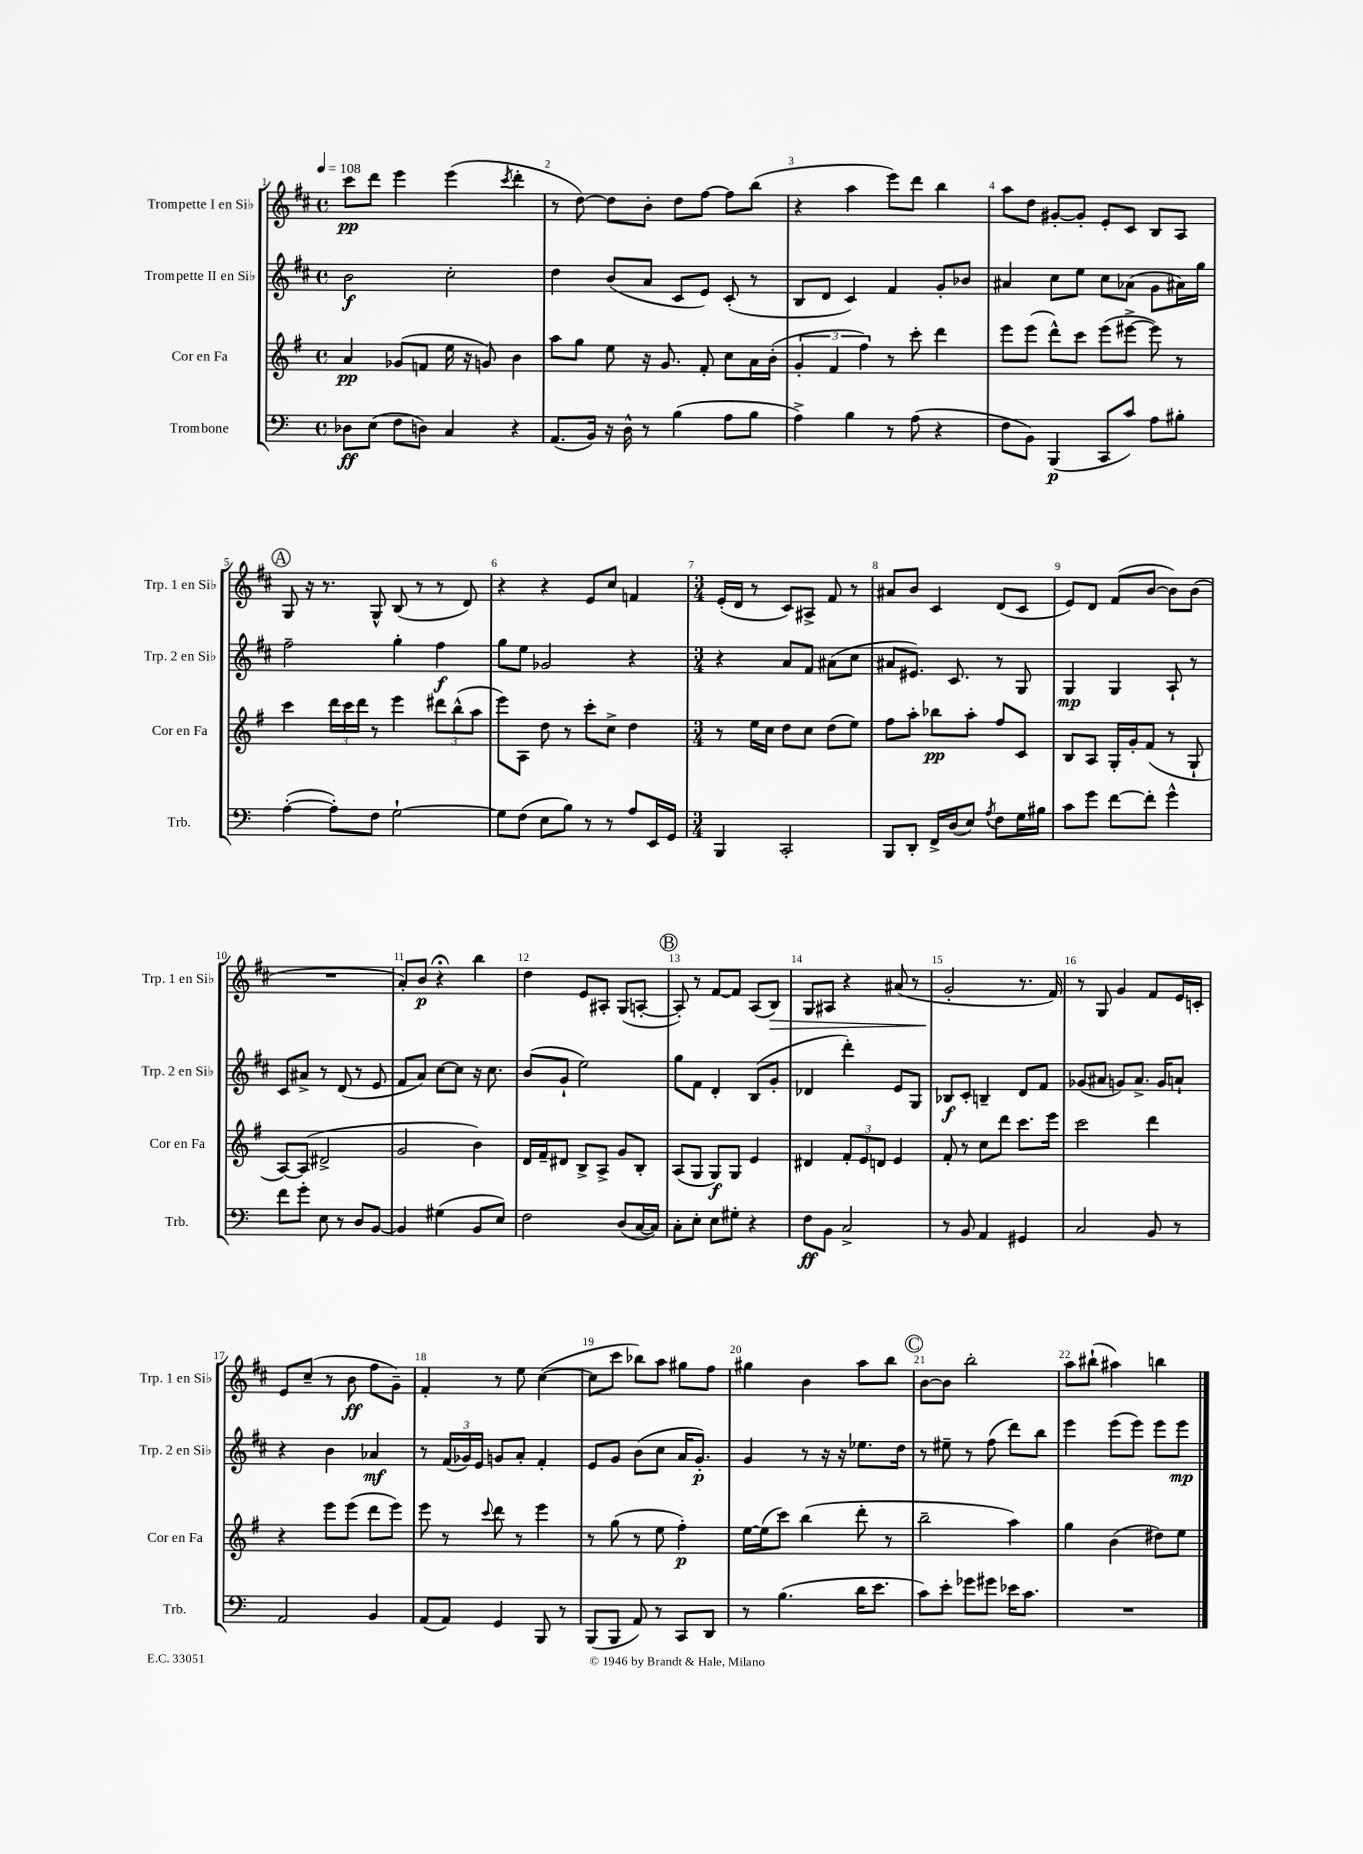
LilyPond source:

<<
\new StaffGroup <<
\new Staff = "s0" \with { instrumentName = "Trompette I en Sib" shortInstrumentName = "Trp. 1 en Sib" } {
    \clef treble \key d \major \defaultTimeSignature \time 4/4 \tempo 4 = 108
    \autoBeamOff cis'''8[\pp d'''8] e'''4 e'''4( \acciaccatura { cis'''8 } d'''4-. |
    r8 d''8~) d''8[ b'8]-. d''8[ fis''8]~ fis''8[ b''8]( |
    r4 a''4 e'''8[) d'''8] b''4 |
    a''8[ d''8] gis'8[~-. gis'8]-. e'8[-. cis'8] b8[ a8] |
    \mark \markup { \circle "A" } g8 r16 r8. g8-^ b8( r8 r8 d'8) |
    r4 r4 e'8[ cis''8] f'4 |
    \numericTimeSignature \time 3/4 e'16[-.( d'16] r8 cis'8[) ais8]-> fis'8 r8 |
    ais'8[ b'8] cis'4 d'8[( cis'8] |
    e'8[) d'8] fis'8[( b'8]~ b'8[) b'8]( |
    R2. |
    a'8[-.) b'8]\p r4\fermata b''4 |
    d''4 e'8[ ais8]-. g8[( a8]~-. |
    \mark \markup { \circle "B" } a8-.) r8 fis'8[~ fis'8] a8[( b8]\>) |
    g8[ ais8] r4 ais'8( r8 |
    g'2-.\! r8. fis'16) |
    r8 g8 g'4 fis'8[ e'16 c'16]-. |
    e'8[ cis''8]--( r8 b'8\ff fis''8[ g'8]--) |
    fis'4-. r8 e''8 cis''4~( |
    cis''8[ cis'''8] bes''8[) a''8] gis''8[ fis''8] |
    gis''4 b'4 a''8[ b''8] |
    \mark \markup { \circle "C" } b'8[~ b'8] b''2-. |
    a''8[ bis''8]-!( ais''4) b''4 \bar "|." |
}
\new Staff = "s1" \with { instrumentName = "Trompette II en Sib" shortInstrumentName = "Trp. 2 en Sib" } {
    \clef treble \key d \major \defaultTimeSignature \time 4/4
    \autoBeamOff b'2\f cis''2-. |
    d''4 b'8[( a'8] cis'8[ e'8]) cis'8-.( r8 |
    b8[ d'8] cis'4) fis'4 g'8[-. bes'8] |
    ais'4 cis''8[ e''8] cis''8[ aes'8]( g'8[ ais'16) g''16] |
    \mark \markup { \circle "A" } fis''2-- g''4-. fis''4\f |
    g''8[ e''8] ges'2 r4 |
    \numericTimeSignature \time 3/4 r4 a'8[ fis'8] ais'8[( cis''8] |
    ais'8[ eis'8.]) cis'8. r8 g8 |
    g4\mp g4 a8-! r8 |
    cis'8[ ais'8]-> r8 d'8( r8 e'8 |
    fis'8[ a'8]) cis''8[~ cis''8] r16 cis''8. |
    b'8[( g'8]-! e''2) |
    \mark \markup { \circle "B" } g''8[ fis'8] d'4-. b8[( g'8]-. |
    des'4 d'''4-.) e'8[ g8] |
    bes8[\f cis'8]-. b4-- d'8[ fis'8] |
    ges'8[( ais'8] g'8[) ais'8.]-> g'16[ a'8]-! |
    r4 b'4 aes'4\mf |
    r8 \tuplet 3/2 { fis'16[( ges'16) e'16] } g'8[ a'8]-. fis'4-. |
    e'8[ g'8] b'8[( cis''8] a'16[ g'8.]-.\p) |
    g'4 r8 r16 r16 ees''8.[ d''16] |
    \mark \markup { \circle "C" } r8 eis''8-- r8 fis''8( d'''8[) b''8] |
    e'''4 e'''8[( e'''8]) e'''8[ e'''8]\mp \bar "|." |
}
\new Staff = "s2" \with { instrumentName = "Cor en Fa" shortInstrumentName = "Cor en Fa" } {
    \clef treble \key g \major \defaultTimeSignature \time 4/4
    \autoBeamOff a'4\pp ges'8[( f'8] e''16 r16 g'8) b'4 |
    a''8[ g''8] e''8 r16 g'8. fis'8-. c''8[ a'16 b'16]-.( |
    \tuplet 3/2 { g'4-. fis'4 fis''4) } r8 c'''8-. d'''4 |
    e'''8[ e'''8]( d'''8[-^) c'''8] e'''8[( eis'''8]~-> eis'''8) r8 |
    \mark \markup { \circle "A" } c'''4 \tuplet 3/2 { d'''16[ c'''16 d'''16] } r8 e'''4 \tuplet 3/2 { dis'''8[ b''8-^( a''8] } |
    e'''8[) a8] d''8 r8 c'''8[-. c''8]-> d''4 |
    \numericTimeSignature \time 3/4 r8 e''16[ c''16] d''8[ c''8] d''8[( e''8]) |
    fis''8[ a''8]-. bes''8[\pp a''8]-. fis''8[ c'8] |
    b8[ a8] g16[-. g'16-. fis'8]( r8 g8-! |
    a8[~) a8]( dis'2-> |
    g'2 b'4) |
    d'16[ fis'16-- dis'8] b8[-> a8]-> g'8[ b8]-. |
    \mark \markup { \circle "B" } a8[( g8] g8[\f) g8] e'4 |
    dis'4 \tuplet 3/2 { fis'8[-. e'8 d'8] } e'4 |
    fis'8-. r8 c''8[ d'''8] c'''8.[ e'''16] |
    c'''2 d'''4 |
    r4 e'''8[ e'''8]( d'''8[ e'''8]) |
    e'''8 r8 \appoggiatura { c'''8 } d'''8 r8 e'''4 |
    r8 g''8( r8 e''8 fis''4-.\p) |
    e''16[~ e''16( c'''8]) b''4( d'''8-. r8 |
    \mark \markup { \circle "C" } b''2-- a''4) |
    g''4 b'4( dis''8[) e''8] \bar "|." |
}
\new Staff = "s3" \with { instrumentName = "Trombone" shortInstrumentName = "Trb." } {
    \clef bass \key c \major \defaultTimeSignature \time 4/4
    \autoBeamOff des8[\ff e8]( f8[ d8]) c4 r4 |
    a,8.[( b,16]) r16 d16-^ r8 b4( a8[ b8] |
    a4->) b4 r8 a8( r4 |
    f8[ b,8]) b,,4\p( c,8[ c'8]) a8[ bis8]-. |
    \mark \markup { \circle "A" } a4~-.( a8[-.) f8] g2~-! |
    g8[ f8]( e8[ b8]) r8 r8 a8[ e,16 g,16] |
    \numericTimeSignature \time 3/4 b,,4 c,2-. |
    b,,8[ d,8]-. f,16[-> d16( e8]) \acciaccatura { a8 } f8[ g16 bis16] |
    c'8[ g'8] f'8[~ f'8]-. g'4-^ |
    f'8[ g'8]-. e8 r8 d8[ b,8]~ |
    b,4 gis4( b,8[ e8]) |
    f2 d8[( c16~ c16]) |
    \mark \markup { \circle "B" } c8[-. e8]-. e8[ gis8]-. r4 |
    f8[\ff b,8] c2-> |
    r8 b,8 a,4 gis,4 |
    c2 b,8 r8 |
    a,2 b,4 |
    a,8[( a,8]) g,4 b,,8 r8 |
    b,,8[( b,,8] a,8) r8 c,8[ d,8] |
    r8 b4.( d'16[ e'8.] |
    \mark \markup { \circle "C" } c'8[) e'8]-. ges'8[ gis'8] ees'16[ c'8.] |
    R2. \bar "|." |
}
>>
>>
\layout { \context { \Score \override BarNumber.break-visibility = ##(#f #t #t) barNumberVisibility = #all-bar-numbers-visible } }
